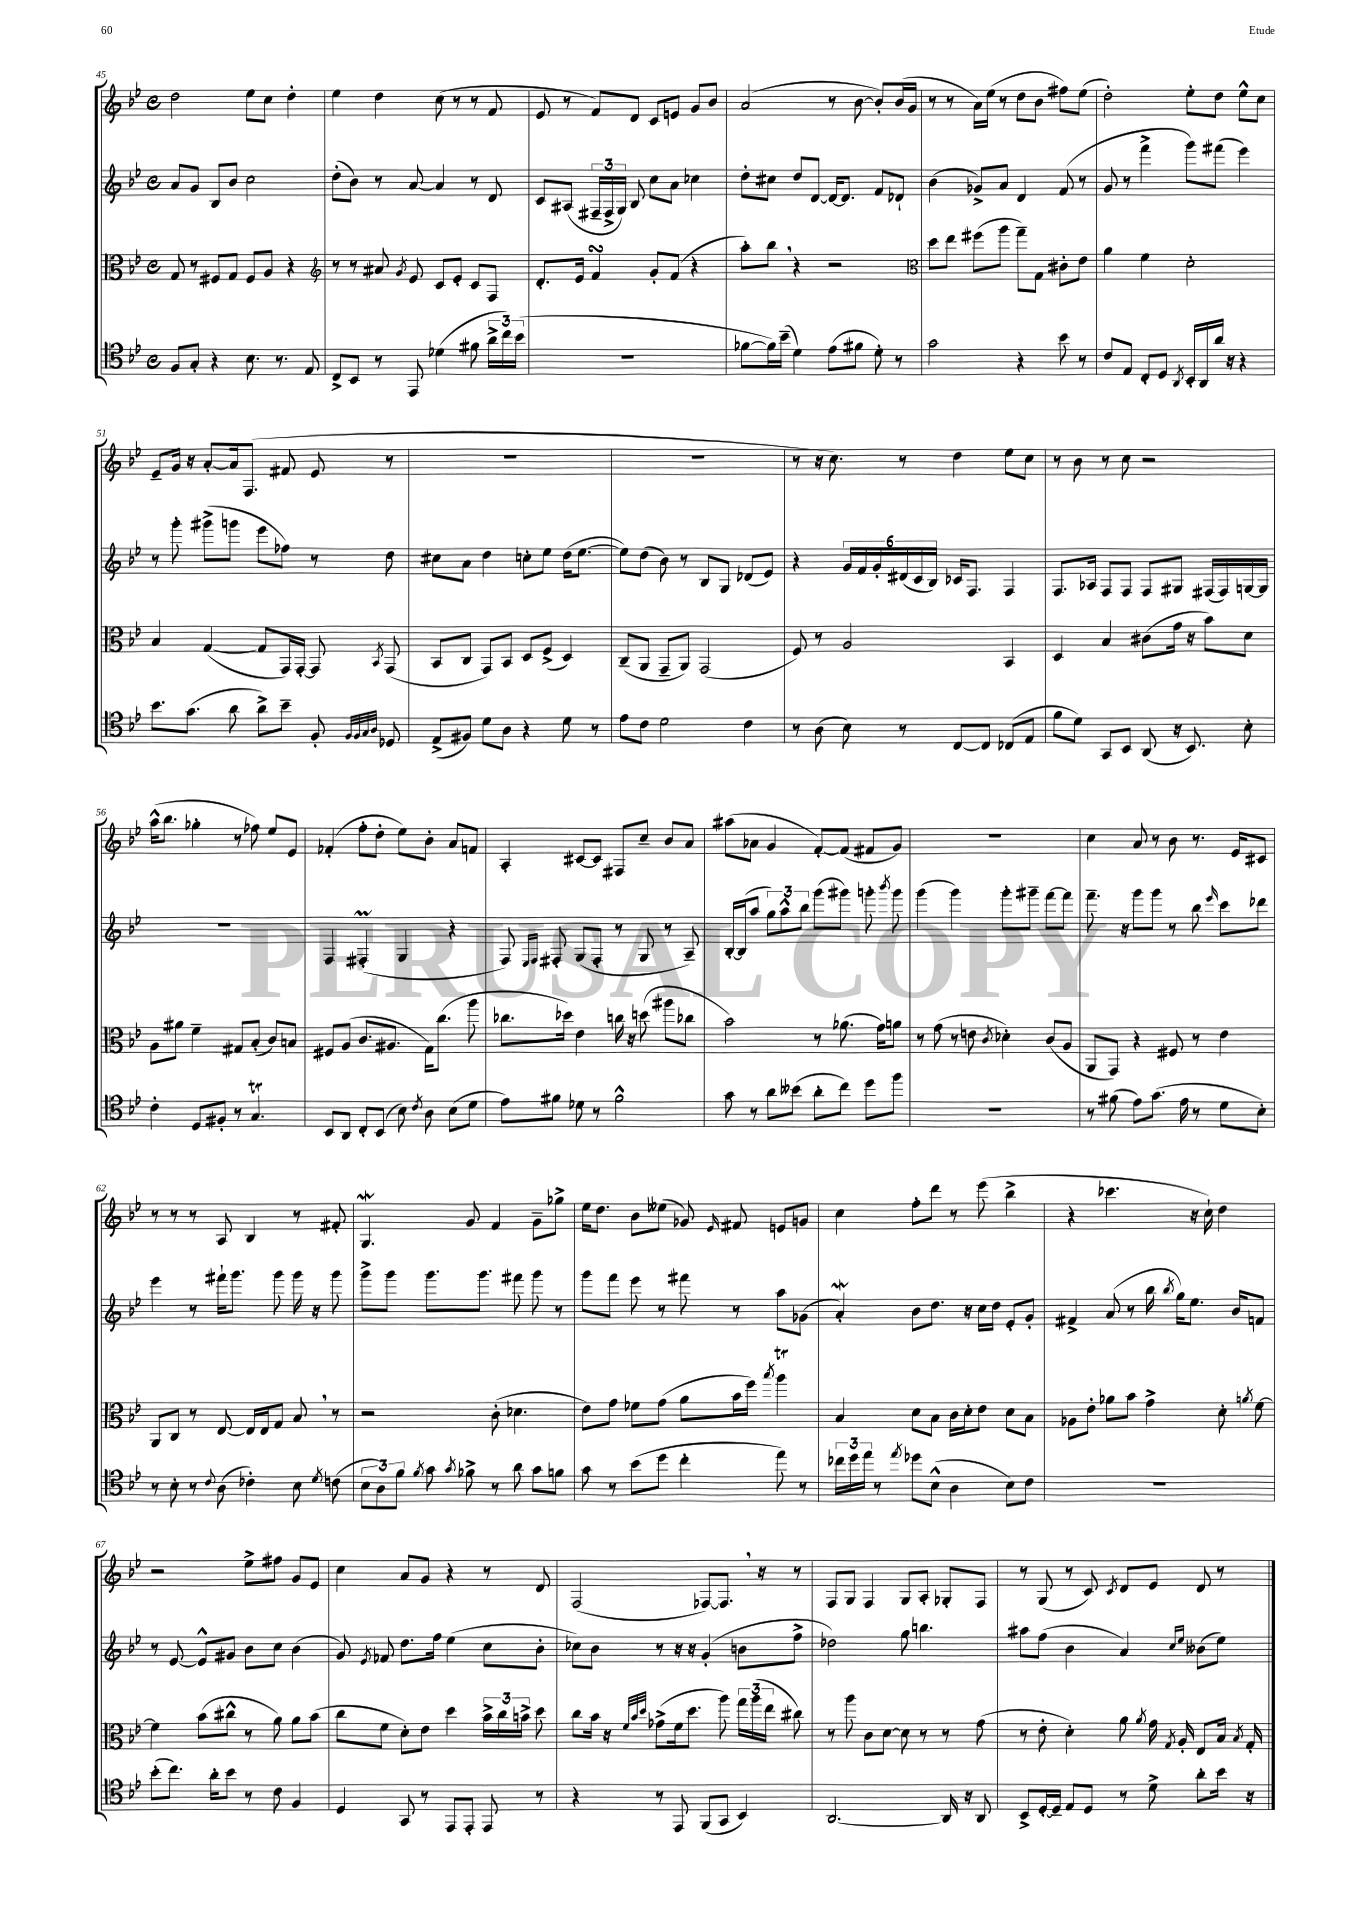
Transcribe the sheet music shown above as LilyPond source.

<<
\new StaffGroup <<
\new Staff = "s0" {
    \clef treble \key bes \major \defaultTimeSignature \time 4/4
    \autoBeamOff d''2 ees''8[ c''8] d''4-. |
    ees''4 d''4 c''8( r8 r8 f'8 |
    ees'8 r8 f'8[) d'8] c'8[ e'8] g'8[ bes'8] |
    a'2( r8 bes'8~ bes'8[-.) bes'16( g'16] |
    r8 r8 a'16[) ees''16]( r8 d''8[ bes'8] fis''8[) ees''8]( |
    d''2-.) ees''8[-. d''8] ees''8[-^ c''8] |
    ees'8[-- g'16] r16 a'8[~-. a'16 f8.]( fis'8 ees'8 r8 |
    R1 |
    R1 |
    r8 r16 c''8.) r8 d''4 ees''8[ c''8] |
    r8 bes'8 r8 c''8 r2 |
    a''16[-^( bes''8.] ges''4-. r8 fes''8) ees''8[ ees'8] |
    fes'4-.( f''8[-. d''8]-. ees''8[) bes'8]-. a'8[ f'8] |
    a4-. cis'8[~ cis'8] fis8[ c''8]-- bes'8[ a'8] |
    ais''8[( aes'8] g'4 f'8[~-.) f'8]( fis'8[ g'8]) |
    R1 |
    c''4 a'8 r8 bes'8 r8. ees'16[ cis'8] |
    r8 r8 r8 a8 bes4 r8 fis'8-. |
    g4.\mordent g'8 f'4 g'8[-- ges''8]-> |
    ees''16[ d''8.] bes'8[ eeses''8]( ges'8) \grace { ees'16 } fis'8 e'8[ g'8] |
    c''4 f''8[-. d'''8] r8 ees'''8( bes''4-> |
    r4 ces'''4. r16 c''16-!) d''4 |
    r2 ees''8[-> fis''8] g'8[ ees'8] |
    c''4 a'8[ g'8] r4 r8 d'8 |
    f2( fes8[~) fes8.] \breathe r16 r8 |
    f8[ g8] f4 g8[ a8]-. ges8[-. f8] |
    r8 g8( r8 c'8) \acciaccatura { c'8 } d'8[ ees'8] d'8 r8 \bar "|." |
}
\new Staff = "s1" {
    \clef treble \key bes \major \defaultTimeSignature \time 4/4
    \autoBeamOff a'8[ g'8] bes8[ bes'8] c''2 |
    d''8[-.( bes'8]) r8 a'8~ a'4 r8 d'8 |
    c'8[ ais8]( \tuplet 3/2 { fis16[-- fis16-> g16]) } bes8 c''8[ a'8] ces''4 |
    d''8[-. cis''8] d''8[ d'8]~ d'16[~ d'8.] f'8[ des'8]-! |
    bes'4( ges'8[->) a'8] d'4 f'8( r8 |
    g'8 r8 f'''4-> g'''8[) fis'''8]( ees'''4) |
    r8 g'''8-. gis'''8[->( g'''8] ees'''8[ fes''8]) r8 d''8 |
    cis''8[ a'8] d''4 c''8[-. ees''8] d''16[( ees''8.]~ |
    ees''8[) d''8]( bes'8) r8 bes8[ g8] des'8[( ees'8]) |
    r4 \tuplet 6/4 { g'16[ f'16 g'16-. dis'16( c'16 bes16]) } ces'16[ f8.] f4 |
    f8.[ aes16] f8[ f8] f8[ gis8] fis16[( fis16) g16~ g16] |
    R1 |
    f4 fis4-.\prall( g4 r4 |
    f8) \grace { ees16[ f16] } fis8-. g8[( fis8]-. r8 g8 r8 a8--) |
    bes16[~-. bes16( a''8] \tuplet 3/2 { g''8[) a''8-^ bes''8] } g'''8[( gis'''8]) g'''8-. \acciaccatura { bes'''8 } g'''8 |
    g'''4( g'''4) g'''8[-. gis'''8]-- f'''8[~ f'''8] |
    f'''8.-- r16 g'''8[ g'''8] r8 bes''8 \grace { ees'''16 } c'''8[ des'''8] |
    ees'''4 r8 fis'''16[-! g'''8.] g'''8 g'''16 r16 g'''8 |
    g'''8[-> g'''8] g'''8.[ g'''8.] fis'''8 g'''8 r8 |
    g'''8[ f'''8] ees'''8 r8 fis'''8 r8 a''8[ ges'8]( |
    a'4-.\mordent) bes'8[ d''8.] r16 c''16[ d''16] ees'8[-. g'8]-. |
    fis'4-> a'8( r8 bes''16 \acciaccatura { bes''8 } g''16[) ees''8.] bes'16[ f'8] |
    r8 ees'8~ ees'8[-^ gis'8] bes'8[ c''8] bes'4( |
    g'8) \acciaccatura { ees'8 } fes'8 d''8.[ f''16] ees''4( c''8[ bes'8]-. |
    ces''8[) bes'8] r8 r16 r16 g'4-.( b'8[ f''8]-> |
    des''2) g''8 b''4. |
    ais''8[ f''8]( bes'4 a'4) \grace { c''16[ ees''16] } beses'8[( ees''8]) \bar "|." |
}
\new Staff = "s2" {
    \clef alto \key bes \major \defaultTimeSignature \time 4/4
    \autoBeamOff g8 r8 fis8[ g8] fis8[ a8] r4 |
    \clef treble r8 r8 ais'8 \acciaccatura { g'8 } ees'8 c'8[ ees'8]-. c'8[ f8] |
    d'8.[-. ees'16] f'4\turn g'8[-. f'8]( r4 |
    a''8[-.) bes''8] \breathe r4 r2 |
    \clef alto d''8[ ees''8] fis''8[( a''8] g''8[--) g8] cis'8[-. ees'8] |
    a'4 f'4 d'2-. |
    bes4 g4~( g8[ g,16) g,16]~-. g,8 \acciaccatura { bes,8 } g,8( |
    bes,8[ c8] g,8[) bes,8] d8[ f8]->( d4) |
    c8[--( a,8] g,8[-- a,8]) g,2( |
    f8) r8 a2 bes,4 |
    d4 bes4 cis'8[( g'16] r16 bes'8[) d'8] |
    a8[ ais'8] f'4-- gis8[ bes8]-.( c'8[) b8] |
    fis8[ a8]( c'8.[ ais8.] g16[) c''8.]( a''8 |
    ces''8.[ des''16]) ees'4 c''16 r16 d''8( ais''8[ ces''8] |
    bes'2) r8 aes'8.( g'16[) a'8] |
    r8 g'8( r8 e'8 \acciaccatura { c'8 } des'4-.) c'8[( a8] |
    a,8[ g,8]) r4 fis8 r8 ees'4 |
    a,8[ c8] r8 ees8~ ees16[ ees16 g8] bes8 \breathe r8 |
    r2 c'8-.( des'4. |
    ees'8[) g'8] fes'8[ g'8]( a'8[ bes'16 f''16]) \acciaccatura { bes''8 } a''4\trill |
    bes4 d'8[ bes8] c'16[ d'16-. ees'8] d'8[ bes8] |
    aes8[ ees'8]-. aes'8[ bes'8] g'4-> d'8-. \acciaccatura { a'8 } f'8~ |
    f'4 bes'8[( cis''8]-^ r8 a'8) a'8[ bes'8]( |
    c''8[ f'8] d'8[-.) ees'8] d''4 \tuplet 3/2 { bes'16[-> c''16 b'16]-> } d''8 |
    c''8[ bes'16] r16 \grace { f'32[ bes'32 d''32] } ges'8[->( f'16 d''8.] a''8) \tuplet 3/2 { g''16[ a''16( ees''16] } cis''8) |
    r8 a''8 c'8[ d'8]~ d'8 r8 r8 g'8( |
    r8 ees'8-. d'4-.) a'8 \acciaccatura { a'8 } g'16 \acciaccatura { g8 } a16-. ees8[ bes16] \acciaccatura { bes8 } g16-. \bar "|." |
}
\new Staff = "s3" {
    \clef tenor \key bes \major \defaultTimeSignature \time 4/4
    \autoBeamOff f8[ g8]-. r4 bes8. r8. ees8 |
    c8[-> bes,8] r8 ees,8 des'4( fis'8 \tuplet 3/2 { a'16[-> c''16) bes'16]( } |
    R1 |
    fes'8[~ fes'16) bes'16]--( d'4) ees'8[( fis'8] d'8-.) r8 |
    g'2 r4 bes'8 r8 |
    c'8[ ees8] c8[-. d8] \acciaccatura { a,8 } bes,16[-. a,16 a'16] r16 r4 |
    bes'8.[ g'8.]( a'8 a'8[->) bes'8]-- f8-. \grace { f32[ f32 g32 a32] } des8 |
    ees8[->( fis8]) d'8[ a8] r4 d'8 r8 |
    ees'8[ c'8] d'2 c'4 |
    r8 a8( bes8) r8 c8[~ c8] ces8[( ees8] |
    f'8[ d'8]) g,8[ bes,8] a,8( r16 bes,8.) bes8-. |
    c'4-. d8[ fis8]-. r8 g4.\trill |
    bes,8[ a,8] c8[-. bes,8]( bes8) \acciaccatura { c'8 } a8 bes8[( d'8] |
    ees'8[) fis'8] des'8 r8 fis'2-^ |
    g'8 r8 a'8[ beses'8]( a'8[-. c''8]) d''8[ f''8] |
    R1 |
    r8 fis'8( ees'8[) g'8.]( ees'16 r8 d'8[ bes8]-.) |
    r8 bes8-. r8 \appoggiatura { c'8 } a8( ces'4-.) bes8 \acciaccatura { d'8 } c'8( |
    \tuplet 3/2 { bes8[ a8) f'8] } \acciaccatura { f'8 } g'8 \acciaccatura { g'8 } fes'8-> r8 a'8 g'8[ f'8] |
    g'8 r8 bes'8[( d''8] c''4-. ees''8) r8 |
    \tuplet 3/2 { ces''16[ d''16 ees''16] } r8 \acciaccatura { ees''8 } des''8[ bes8]-^( a4 bes8[) c'8] |
    R1 |
    bes'8[-.( c''8.]) a'16[-. bes'8] r8 c'8 f4 |
    d4 g,8 r8 ees,8[ ees,8]-. ees,8 r8 |
    r4 r8 ees,8 f,8[( g,8] bes,4) |
    a,2.~ a,16 r16 a,8 |
    bes,8[-> d16~-. d16]-- ees8[ d8] r8 d'8-> a'8[-. bes'16] r16 \bar "|." |
}
>>
>>
\layout { \context { \Score currentBarNumber = #45 } }
